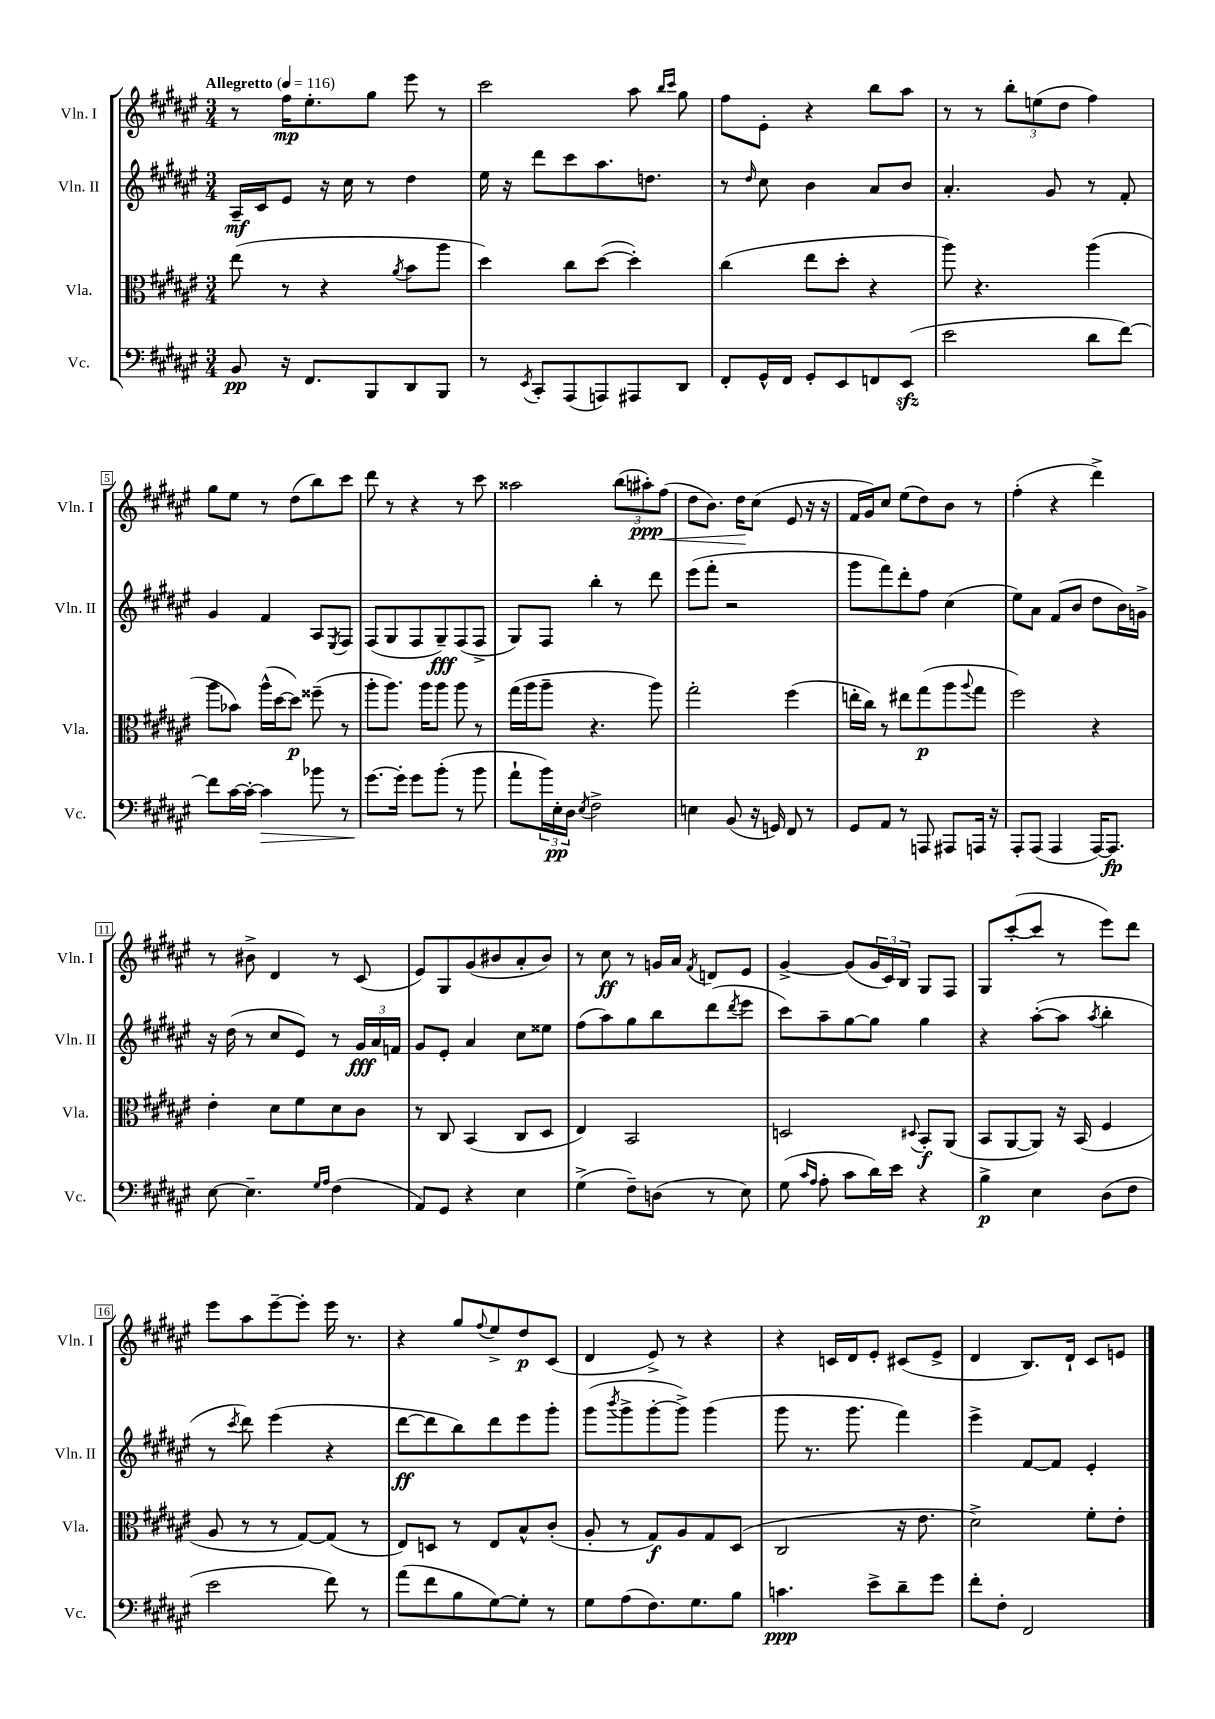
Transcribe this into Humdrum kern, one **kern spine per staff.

**kern	**kern	**kern	**kern
*staff4	*staff3	*staff2	*staff1
*clefF4	*clefC3	*clefG2	*clefG2
*k[f#c#g#d#a#e#]	*k[f#c#g#d#a#e#]	*k[f#c#g#d#a#e#]	*k[f#c#g#d#a#e#]
*M3/4	*M3/4	*M3/4	*M3/4
*MM116	*MM116	*MM116	*MM116
8BB	(8ee#	16A#~	8r
.	.	16c#	.
16r	8r	8e#	16ff#
8.FF#	.	.	8.ee#'
.	4r	16r	.
.	.	16cc#	.
8BBB	.	8r	8gg#
.	8qa#	.	.
8DD#	8b	4dd#	8eee#
8BBB	8aa#	.	8r
=	=	=	=
8r	4dd#)	16ee#	2ccc#
.	.	16r	.
8qEE#	.	.	.
8CC#'	.	8ddd#	.
(8AAA#	8cc#	8ccc#	.
8AAA)	([8dd#	8.aa#	.
8AAA#	4dd#'])	.	8aa#
.	.	8.dd	.
.	.	.	16qqbb
.	.	.	16qqccc#
8DD#	.	.	8gg#
=	=	=	=
8FF#'	(4cc#	8r	8ff#
.	.	16qqdd#	.
16GG#^^	.	8cc#	8e#'
16FF#	.	.	.
8GG#'	8ee#	4b	4r
8EE#	8dd#'	.	.
8FF	4r	8a#	8bb
(8EE#	.	8b	8aa#
=	=	=	=
2e#	8aa#)	4.a#'	8r
.	4.r	.	8r
.	.	.	12bb'
.	.	.	(12ee
.	.	8g#	.
.	.	.	12dd#
8d#	(4aa#	8r	4ff#)
[8f#)	.	8f#'	.
=	=	=	=
8f#]	8aa#	4g#	8gg#
[16c#	8b-)	.	8ee#
16c#'_	.	.	.
4c#]	(16aa#^^	4f#	8r
.	[16dd#	.	.
.	8dd#])	.	(8dd#
8b-	(8ff##~	8A#	8bb)
.	.	8qE#	.
8r	8r	8F#	8ccc#
=	=	=	=
[8.g#	8aa#'	(8F#	8ddd#
.	8.aa#)	8G#	8r
16g#']	.	.	.
8g#	.	8F#	4r
.	16aa#	.	.
(8b'	8aa#	8G#~)	.
8r	8aa#	(8F#	8r
8b	8r	8F#^	8ccc#
=	=	=	=
8a#`	(16gg#	8G#)	2aa##
.	16aa#	.	.
24b)	8aa#~	8F#	.
24E#'	.	.	.
24D#	.	.	.
8qE#	.	.	.
2F#^	4.r	4bb'	.
.	.	8r	(12bb
.	.	.	12aa#')
.	8aa#)	8ddd#	.
.	.	.	(12ff#
=	=	=	=
4E	2gg#'	(8eee#	8dd#
.	.	8fff#'	8.b)
(8BB	.	2r	.
.	.	.	16dd#
16r	.	.	(8cc#
16GG)	.	.	.
8FF#	(4ff#	.	8e#
8r	.	.	16r
.	.	.	16r
=	=	=	=
8GG#	16ee'	8ggg#	16f#
.	16cc#)	.	16g#)
8AA#	8r	8fff#)	8cc#
8r	8ee#	8ddd#'	(8ee#
8AAA	(8gg#	8ff#	8dd#)
8AAA#	8aa#	(4cc#	8b
.	8qqaa#	.	.
16AAA	8gg#	.	8r
16r	.	.	.
=	=	=	=
8AAA#'	2ff#)	8ee#)	(4ff#'
(8AAA#	.	8a#	.
4AAA#	.	(8f#	4r
.	.	8b	.
[16AAA#)	4r	8dd#	4ddd#^)
8.AAA#]	.	.	.
.	.	16b)	.
.	.	16g^	.
=	=	=	=
[8E#	4e#'	16r	8r
.	.	(16dd#	.
4.E#~]	.	8r	8b#^
.	8d#	8cc#	4d#
.	8f#	8e#)	.
16qqG#	.	.	.
16qqA#	.	.	.
(4F#	8d#	8r	8r
.	8c#	24g#	(8c#
.	.	24a#	.
.	.	24f	.
=	=	=	=
8AA#)	8r	8g#	8e#)
8GG#	8C#	8e#'	8G#
4r	(4BB	4a#	(8g#
.	.	.	8b#
4E#	8C#	8cc#	8a#'
.	8D#	8ee##	8b#)
=	=	=	=
(4G#^	4E#)	(8ff#	8r
.	.	8aa#)	8cc#
8F#~)	2BB	8gg#	8r
(8D	.	8bb	16g
.	.	.	16a#
.	.	.	8qf#
8r	.	(8ddd#	8d
.	.	8qddd#	.
8E#)	.	8eee#	8e#
=	=	=	=
(8G#	2D	8ccc#)	[4g#^
16qqc#	.	.	.
16qqA#	.	.	.
8A#'	.	8aa#~	.
8c#	.	[8gg#	(8g#]
16d#)	.	8gg#]	24g#
.	.	.	24c#)
16e#	.	.	.
.	.	.	24B
.	8qqD#	.	.
4r	8BB'	4gg#	8G#
.	(8AA#	.	8F#
=	=	=	=
4B^	8BB	4r	8G#
.	[8AA#	.	([8ccc#'
4E#	8AA#])	([8aa#'	8ccc#]
.	16r	8aa#]	8r
.	(16BB	.	.
.	.	8qaa#	.
(8D#	4F#	4bb'	8eee#)
8F#	.	.	8ddd#
=	=	=	=
2e#	8A#	8r	8eee#
.	.	8qccc#	.
.	8r	8ddd#)	8aa#
.	8r	(4eee#	[8eee#~
.	[8G#)	.	8eee#']
8f#)	(8G#]	4r	16eee#
.	.	.	8.r
8r	8r	.	.
=	=	=	=
(8a#	8E#)	[8ddd#	4r
8f#	8D	8ddd#]	.
8B	8r	8bb)	8gg#
.	.	.	8qqff#
[8G#)	8E#	8ddd#	8ee#^
8G#']	8B^^	8eee#	8dd#
8r	(8c#'	8ggg#'	(8c#
=	=	=	=
8G#	8A#'	(8ggg#	4d#
.	.	8qbbb	.
(8A#	8r	8ggg#^	.
8.F#)	8G#)	[8ggg#'	8e#^)
.	8A#	8ggg#^])	8r
8.G#	.	.	.
.	8G#	(4ggg#	4r
8B	(8D#	.	.
=	=	=	=
4.c	2C#	8ggg#	4r
.	.	8.r	.
.	.	.	16c
.	.	8.ggg#	16d#
8e#^	.	.	8e#'
8d#~	16r	4fff#)	(8c#
.	8.e#	.	.
8g#	.	.	8e#^
=	=	=	=
8f#'	2d#^)	4eee#^	4d#
8F#'	.	.	.
2FF#	.	[8f#	8.B)
.	.	8f#]	.
.	.	.	16d#`
.	8f#'	4e#'	8c#
.	8e#'	.	8e
==	==	==	==
*-	*-	*-	*-
